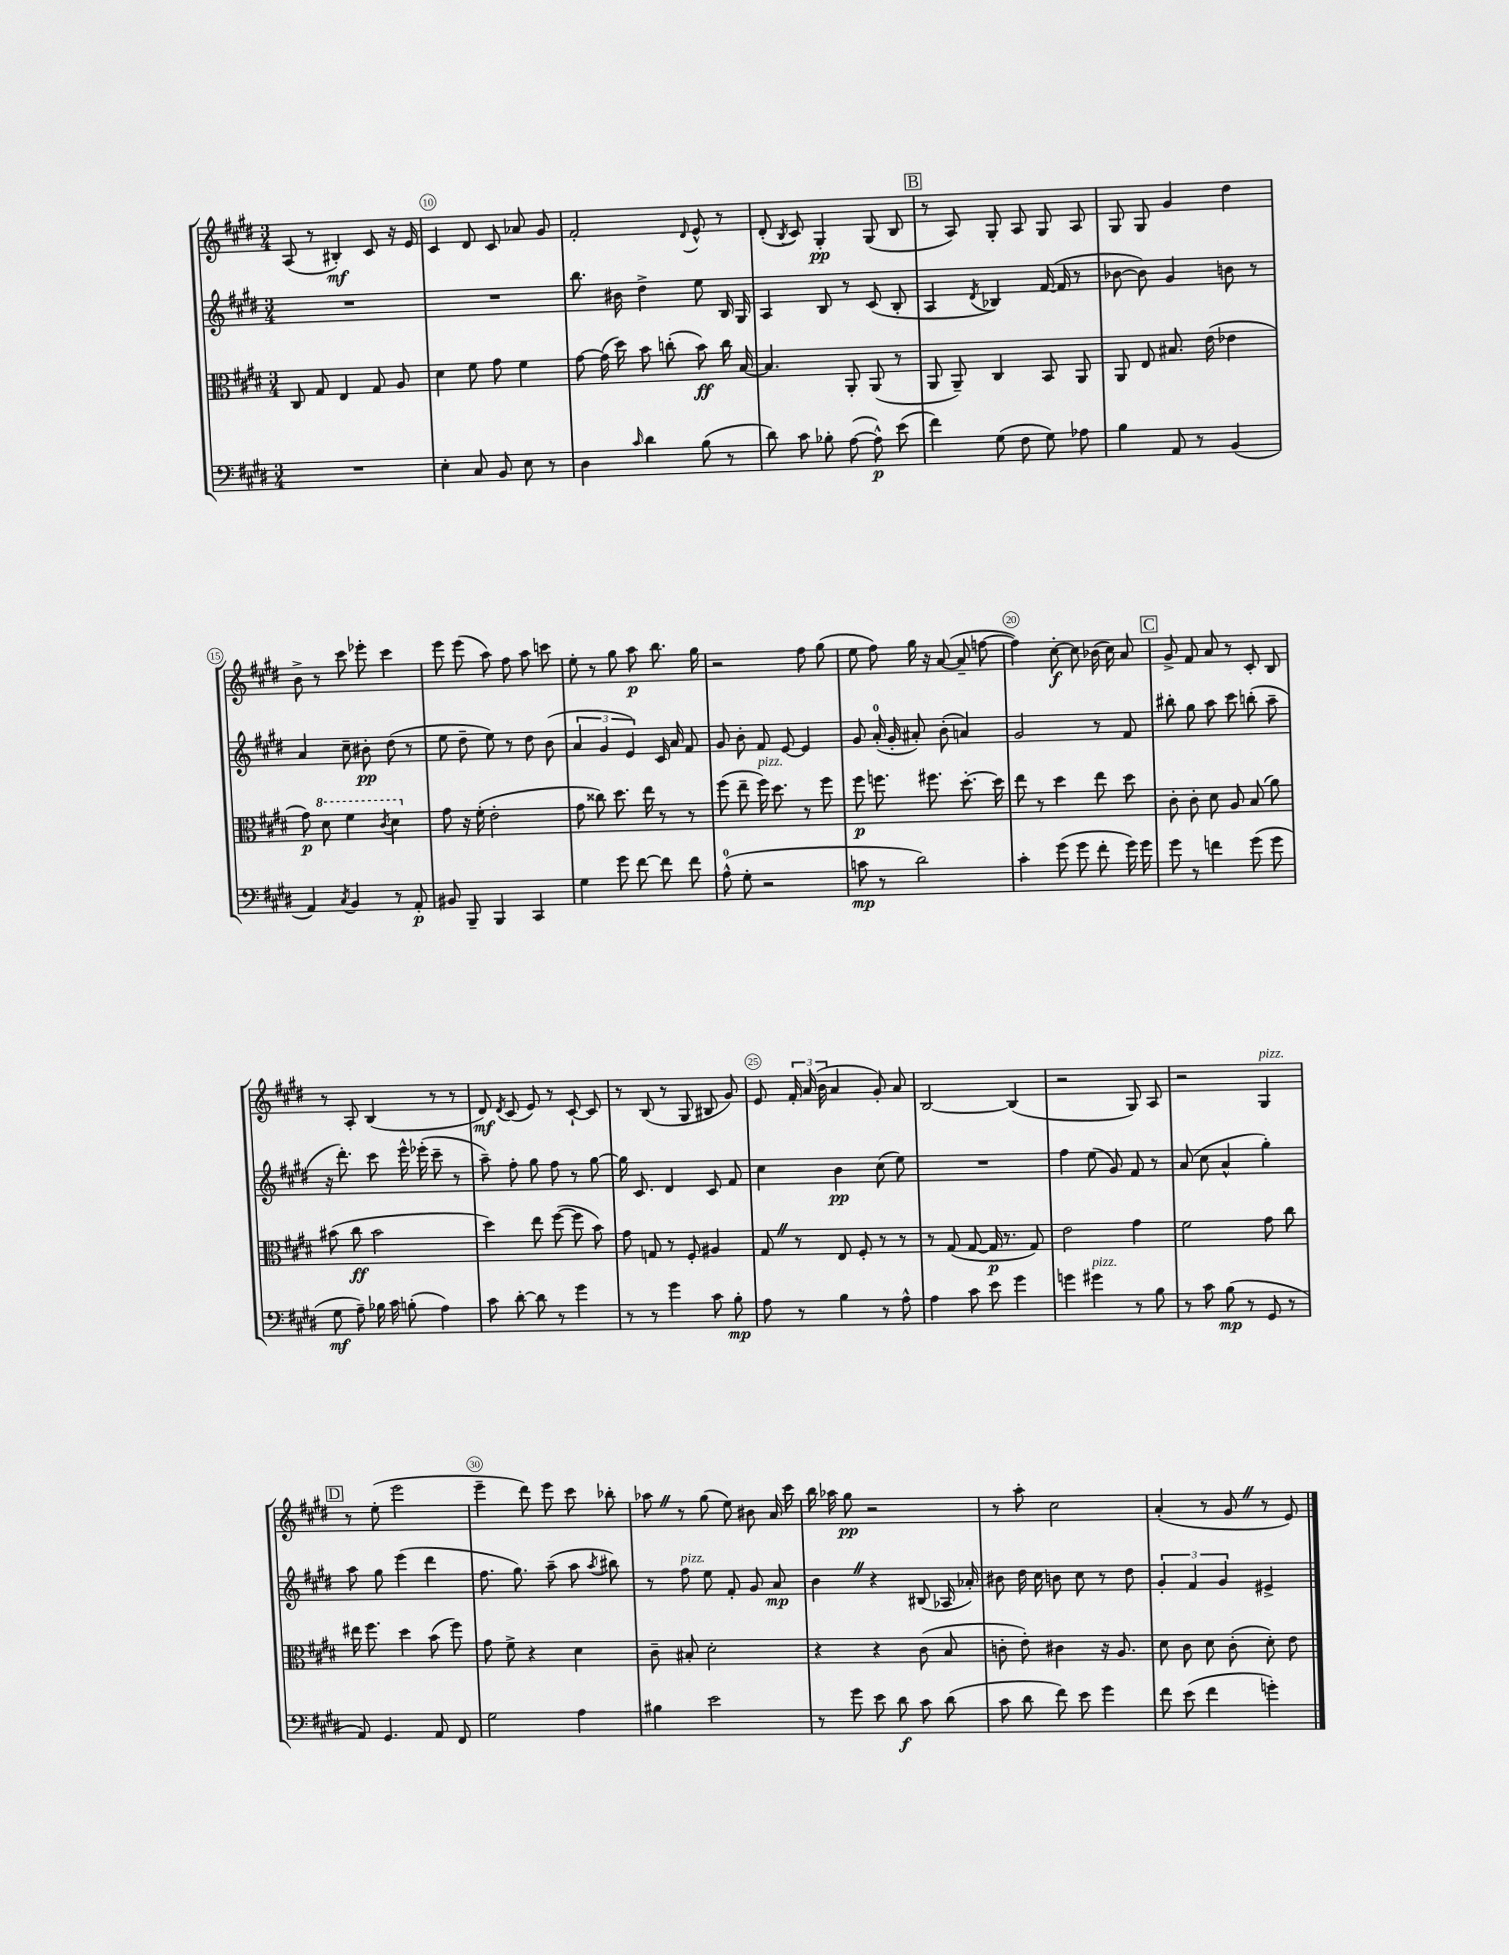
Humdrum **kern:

**kern	**kern	**kern	**kern
*staff4	*staff3	*staff2	*staff1
*clefF4	*clefC3	*clefG2	*clefG2
*k[f#c#g#d#]	*k[f#c#g#d#]	*k[f#c#g#d#]	*k[f#c#g#d#]
*M3/4	*M3/4	*M3/4	*M3/4
2.r	8C#	2.r	(8A
.	8G#	.	8r
.	4E	.	4B#')
.	8G#	.	8c#
.	8A	.	16r
.	.	.	16e
=	=	=	=
4E'	4d#	2.r	4c#
8C#	8f#	.	8d#
8BB	8g#	.	8c#
8E	4f#	.	8a-
8r	.	.	8g#
=	=	=	=
4D#	[8g#	8.bb	2f#'
.	(16g#]	.	.
.	16dd#)	16b#	.
16qqc#	.	.	.
4d#	8b	4dd#^	.
.	(8cc'	.	.
.	.	.	8qqd#
(8B	8b)	8ee	8e^^
8r	16cc	16B	8r
.	[16B	16G#	.
=	=	=	=
8d#)	4.B]	4A	(8d#'
.	.	.	8qB
8c#	.	.	8c#)
8B-'	.	8B	4G#'
([8A	8AA'	8r	.
8A^^])	(8AA	(8c#	(8G#
(8e	8r	8B'	8B
=	=	=	=
4f#)	8AA	4A	8r
.	8AA~)	.	8A)
.	.	8qd#	.
(8G#	4C#	4B-)	8G#'
8F#	.	.	8A
8G#)	8BB	([16f#	8G#
.	.	16f#]	.
8A-	8AA	8r	8A
=	=	=	=
4B	8AA	[8b-	8G#
.	8E	8b-])	8G#
8AA	8.B#	4g#	4g#
8r	.	.	.
.	(16e	.	.
(4BB	4e-	8b	4dd#
.	.	8r	.
=	=	=	=
4AA)	8g#)	4a	8b^
.	8dd#	.	8r
8qC#	.	.	.
4BB	4ff#	8cc#~	8ccc#
.	.	8b#'	8eee-'
.	8qcc#	.	.
8r	4dd#	(8dd#	4ccc#
8AA'	.	8r	.
=	=	=	=
8BB#	8g#	8ee	8eee
8BBB~	16r	8dd#~	(8eee
.	(16f#'	.	.
4BBB	2e'	8ee)	8aa)
.	.	8r	8ff#
4CC#	.	8dd#	8aa
.	.	(8b	8ccc
=	=	=	=
4G#	8g#	6a	8ee'
.	8cc##)	.	8r
.	.	6g#	.
8g#	8.dd#	.	8gg#
.	.	6e)	.
[8f#	.	.	8aa
.	16ee	.	.
8f#]	8r	16c#	8.bb
.	.	16a	.
8f#	8r	8f#	.
.	.	.	16gg#
=	=	=	=
(8A^^	(8ff#	8g#	2r
8G#'	8ee~	8b'	.
2r	16ff#)	8f#	.
.	8.dd#	.	.
.	.	[8e	.
.	8r	4e]	8ff#
.	8ff#	.	(8gg#
=	=	=	=
8c	8ff#	8g#	8ee
8r	8.ff	(16a'	8ff#)
.	.	16g#'	.
2d#)	.	8a#')	16gg#
.	8.ff#	.	16r
.	.	(8b'	([8a
.	[8.dd#'	4a)	8a~]
.	.	.	[8ff
.	16dd#]	.	.
=	=	=	=
4c#'	8ee	2g#	4ff])
.	8r	.	.
(8g#	4dd#	.	[8cc#'
8g#	.	.	8cc#]
8f#'	8ee	8r	(16b-
.	.	.	16cc#)
16g#)	8dd#	8f#	8a
16g#	.	.	.
=	=	=	=
8g#	8c#'	8bb#'	8g#^
8r	8c#'	8gg#	8f#
4f	8d#	8aa	8a
.	8A	8ccc#	8r
(8g#	(8B	(8bb'	8c#'
8g#	8a)	8aa~	8B
=	=	=	=
8G#	(8b#	16r	8r
.	.	8.ddd#')	.
8A~)	8cc#	.	8A'
16B-	2b#	8ccc#	(4B
16c#	.	.	.
(8B'	.	16eee^^	.
.	.	(16eee-'	.
4A)	.	8ccc#~	8r
.	.	8r	8r
=	=	=	=
8c#	4dd#)	8aa~)	8d#)
.	.	.	8qd#
[8d#'	.	8ff#'	(8c#
8d#]	8ee	8gg#	8e)
8r	([8ff#	8ff#	8r
4g#	8ff#]	8r	[8c#`
.	8b)	[8gg#	8c#]
=	=	=	=
8r	8g#	16gg#]	8r
.	.	8.c#	.
8r	8G	.	(8B
4g#	8r	4d#	8r
.	8F#'	.	8G#
8c#	4A#	8c#	8B#
8B'	.	8f#	8g#)
=	=	=	=
8A	8G#	4cc#	8e
8r	8r	.	24f#'
.	.	.	(24a
.	.	.	24b
4B	8E	4b	4a
.	8F#'	.	.
8r	8r	(8cc#	8g#')
8A^^	8r	8ee)	8a
=	=	=	=
4A	8r	2.r	[2B
.	(8G#	.	.
8c#	[8G#	.	.
8e	16G#]	.	.
.	8.r	.	.
4g#	.	.	(4B]
.	8G#)	.	.
=	=	=	=
4g	2e	4ff#	2r
4g#	.	(8ee	.
.	.	8g#)	.
8r	4g#	8f#	8G#)
8B	.	8r	8A
=	=	=	=
8r	2f#	(8a	2r
8c#	.	8cc#	.
(8B	.	4a^^	.
8r	.	.	.
8GG#	8g#	4gg#')	4G#
8r	8cc#	.	.
=	=	=	=
8AA)	16ee#	8aa	8r
.	8.ff#	.	.
4.GG#	.	8gg#	(8ee'
.	4dd#	(4eee	2eee
8AA	(8b	4ddd#	.
8FF#	8ff#)	.	.
=	=	=	=
2G#	8g#	8.ff#	4eee~
.	8f#^	.	.
.	.	8.gg#)	.
.	4r	.	8ddd#)
.	.	(8aa~	8eee
4A	4d#	8aa	8ccc#
.	.	8qaa	.
.	.	8bb#)	8bb-'
=	=	=	=
4B#	8c#~	8r	8aa-
.	8B#'	8ff#	8r
2e	2d#'	8ee	(8gg#
.	.	8f#'	8ee)
.	.	8g#	8b#
.	.	8a	16a
.	.	.	16ccc#
=	=	=	=
8r	4r	4b	16bb
.	.	.	16aa-
8g#	.	.	8gg#
8e	4r	4r	2r
8d#	.	.	.
8c#	(8c#	(8B#	.
(8d#	8B	16A-	.
.	.	16a-')	.
=	=	=	=
8c#	8c'	8b#	8r
8d#	8e')	16dd#	8aa'
.	.	16cc#	.
8f#)	4c#	8b	2cc#
8e	.	8cc#	.
4g#	16r	8r	.
.	8.A	.	.
.	.	8dd#	.
=	=	=	=
8f#	8d#	6g#'	(4a'
(8e	8c#	.	.
.	.	6f#	.
4f#	8d#	.	8r
.	.	6g#	.
.	(8c#'	.	8g#
4g')	8d#')	4e#^	8r
.	8e	.	8e)
==	==	==	==
*-	*-	*-	*-
